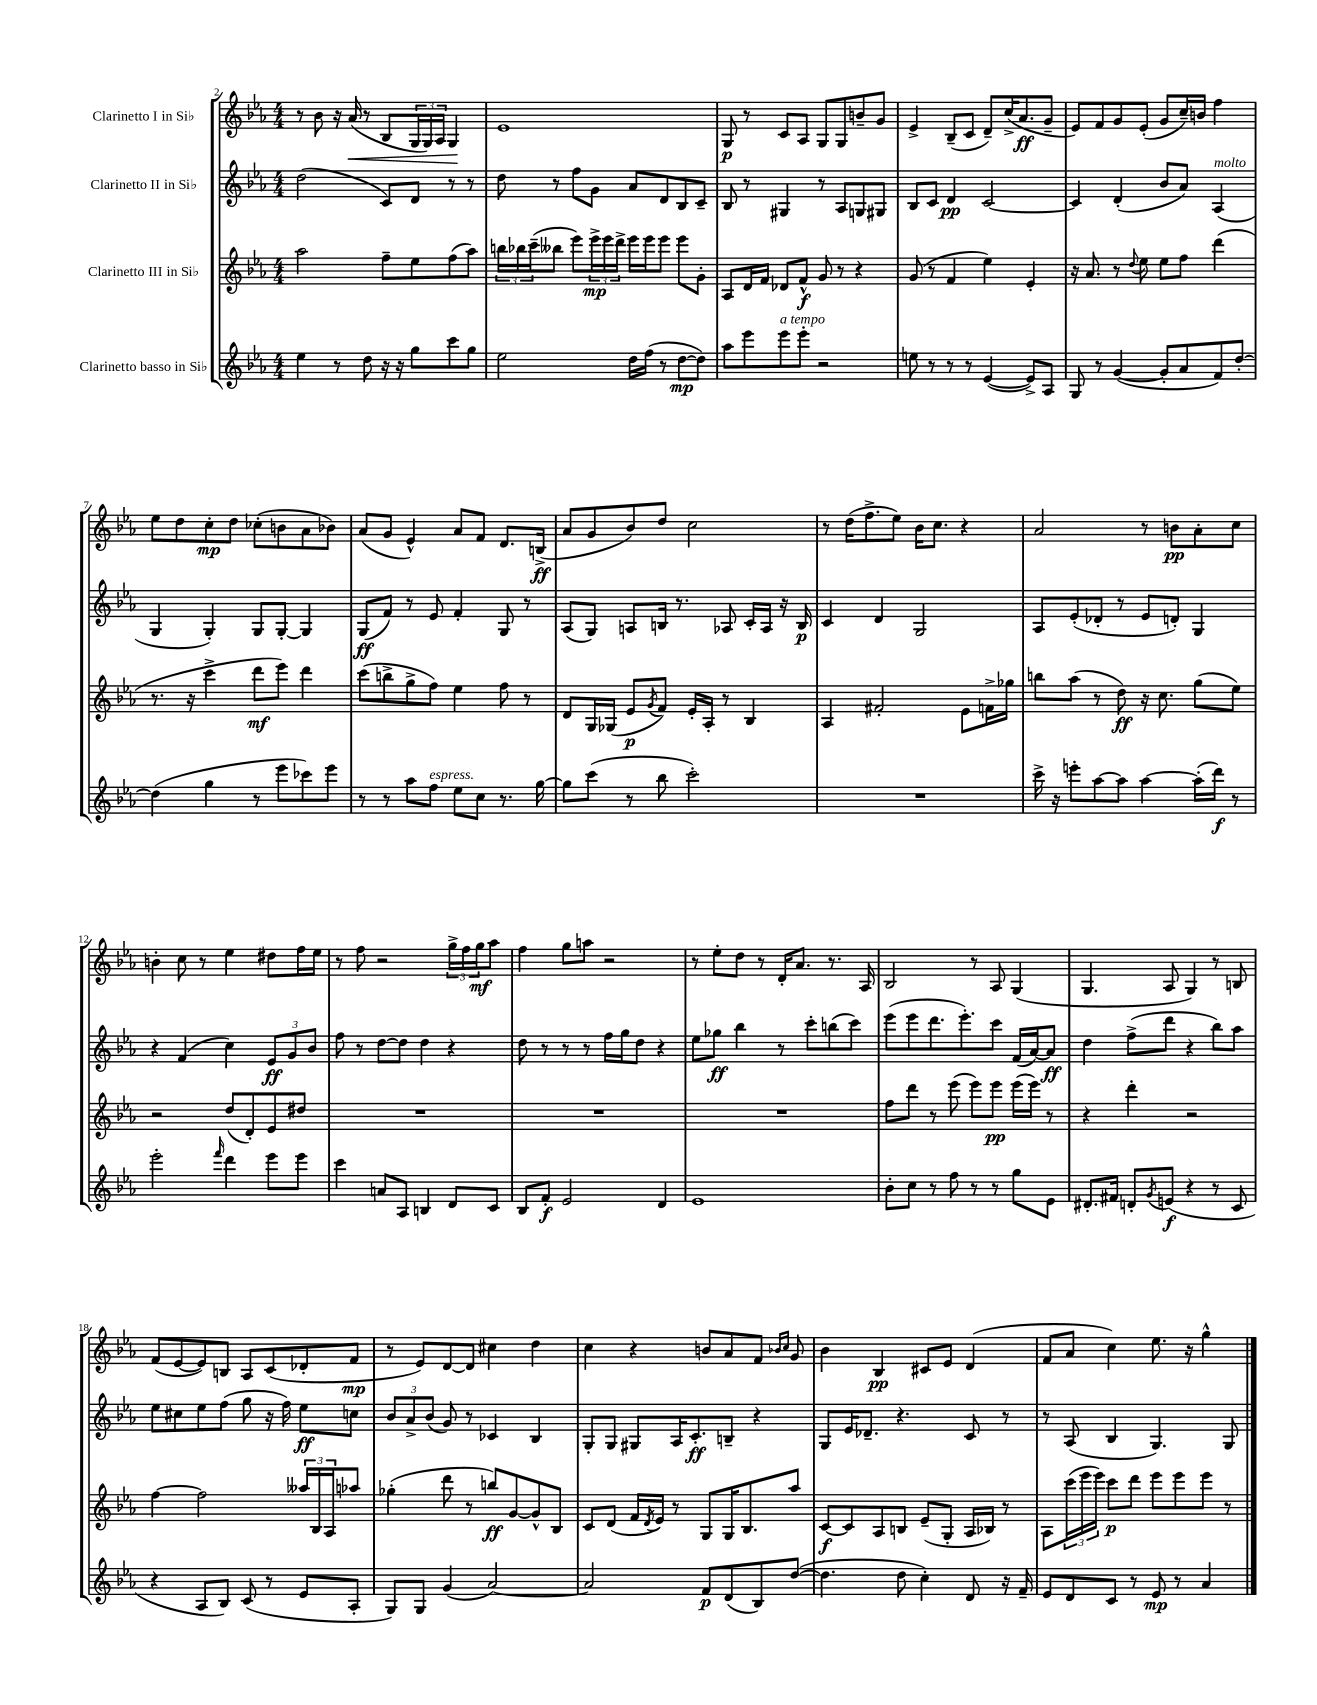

**kern	**dynam	**kern	**dynam	**kern	**dynam	**kern	**dynam
*part4	*part4	*part3	*part3	*part2	*part2	*part1	*part1
*staff4	*staff4	*staff3	*staff3	*staff2	*staff2	*staff1	*staff1
*I"Clarinetto basso in Si♭	*	*I"Clarinetto III in Si♭	*	*I"Clarinetto II in Si♭	*	*I"Clarinetto I in Si♭	*
*clefG2	*	*clefG2	*	*clefG2	*	*clefG2	*
*k[b-e-a-]	*	*k[b-e-a-]	*	*k[b-e-a-]	*	*k[b-e-a-]	*
*M4/4	*	*M4/4	*	*M4/4	*	*M4/4	*
=2	=2	=2	=2	=2	=2	=2	=2
4ee-\	.	2aa-\	.	(2dd\	.	8r	.
.	.	.	.	.	.	8b-\	.
8r	.	.	.	.	.	16r	.
!	!	!	!	!	!	!	!LO:HP:b
.	.	.	.	.	.	(16a-/	<
8dd\	.	.	.	.	.	8r	.
16r	.	8ff~\L	.	8c/L)	.	8B-/L	.
16r	.	.	.	.	.	.	.
8gg\L	.	8ee-\	.	8d/J	.	24G/L	.
.	.	.	.	.	.	24G/)	.
.	.	.	.	.	.	24A-/JJ	.
8ccc\	.	(8ff\	.	8r	.	4G/	.
8gg\J	.	8aa-\J)	.	8r	.	.	.
.	.	.	.	.	.	.	[
=3	=3	=3	=3	=3	=3	=3	=3
2ee-\	.	24bbn\LL	.	8dd\	.	1e-	.
.	.	24bb-X\	.	.	.	.	.
.	.	(24ccc~\J	.	.	.	.	.
.	.	8bb--X\J	.	8r	.	.	.
.	.	8eee-\L)	.	8ff\L	.	.	.
.	.	24eee-^\L	mp	8g\J	.	.	.
.	.	24eee-\	.	.	.	.	.
.	.	24ddd^\JJ	.	.	.	.	.
16dd\LL	.	16eee-\LL	.	8a-/L	.	.	.
(16ff\JJ	.	16eee-\J	.	.	.	.	.
8r	.	8eee-\J	.	8d/	.	.	.
[8dd\L	mp	8eee-\L	.	8B-/	.	.	.
8dd\J])	.	8g'\J	.	8c~/J	.	.	.
=4	=4	=4	=4	=4	=4	=4	=4
8aa-\L	.	8A-/L	.	8B-/	.	8G/	p
8eee-\	.	16d/L	.	8r	.	8r	.
.	.	16f/JJ	.	.	.	.	.
!LO:TX:a:i:t=a tempo	!	!	!	!	!	!	!
8eee-\	.	8d-X/L	.	4G#X/	.	8c/L	.
8eee-'\J	.	8f^^/J	f	.	.	8A-/J	.
2r	.	8g/	.	8r	.	8G/L	.
.	.	8r	.	8A-/L	.	8G/	.
.	.	4r	.	8Gn/	.	8bn~/	.
.	.	.	.	8G#X/J	.	8g/J	.
=5	=5	=5	=5	=5	=5	=5	=5
8een\	.	(8g/	.	8B-/L	.	4e-^/	.
8r	.	8r	.	8c/J	.	.	.
8r	.	4f/	.	4d/	pp	(8B-~/L	.
8r	.	.	.	.	.	8c/J	.
([4e-/	.	4ee-\)	.	[2c/	.	8d~/L)	.
.	.	.	.	.	.	(16cc^/K	.
.	.	.	.	.	.	8.a-/	ff
8e-^/L])	.	4e-'/	.	.	.	.	.
8A-/J	.	.	.	.	.	8g~/J	.
=6	=6	=6	=6	=6	=6	=6	=6
8G/	.	16r	.	4c/]	.	8e-/L)	.
.	.	8.a-/	.	.	.	.	.
8r	.	.	.	.	.	8f/	.
([4g/	.	8r	.	(4d'/	.	8g/	.
.	.	8qqdd/	.	.	.	.	.
.	.	8ee-\	.	.	.	(8e-'/J	.
8g'/L]	.	8ee-\L	.	8b-/L	.	8g/L	.
8a-/	.	8ff\J	.	8a-/J)	.	16cc~/L)	.
.	.	.	.	.	.	16bn/JJ	.
!	!	!	!	!LO:TX:a:i:t=molto	!	!	!
8f/)	.	(4ddd\	.	(4A-/	.	4ff\	.
[8dd'/J	.	.	.	.	.	.	.
!!LO:LB:g=z
=7	=7	=7	=7	=7	=7	=7	=7
(4dd\]	.	8.r	.	4G/	.	8ee-\L	.
.	.	.	.	.	.	8dd\	.
.	.	16r	.	.	.	.	.
4gg\	.	4ccc^\	.	4G'/)	.	8cc'\	mp
.	.	.	.	.	.	8dd\J	.
8r	.	8ddd\L	mf	8G/L	.	(8cc-X'\L	.
8eee-\L	.	8eee-\J)	.	[8G'/J	.	8bn\	.
8ccc-X\)	.	4ddd\	.	4G/]	.	8a-\	.
8eee-\J	.	.	.	.	.	8b-X\J)	.
=8	=8	=8	=8	=8	=8	=8	=8
8r	.	(8ccc\L	.	(8G/L	ff	(8a-/L	.
8r	.	8bbn^\	.	8f/J)	.	8g/J	.
8aa-\L	.	8gg^\	.	8r	.	4e-^^/)	.
!LO:TX:a:i:t=espress.	!	!	!	!	!	!	!
8ff\J	.	8ff\J)	.	8e-/	.	.	.
8ee-\L	.	4ee-\	.	4f'/	.	8a-/L	.
8cc\J	.	.	.	.	.	8f/J	.
8.r	.	8ff\	.	8G/	.	8.d/L	.
.	.	8r	.	8r	.	.	.
[16gg\	.	.	.	.	.	(16Bn^/Jk	ff
=9	=9	=9	=9	=9	=9	=9	=9
8gg\L]	.	8d/L	.	(8A-/L	.	8a-/L	.
(8ccc\J	.	16G/L	.	8G/J)	.	8g/	.
.	.	(16G-X/JJ	.	.	.	.	.
8r	.	8e-/L	p	8An/L	.	8b-/)	.
.	.	8qg/	.	.	.	.	.
8bb-\	.	8f/J)	.	16Bn/Jk	.	8dd/J	.
.	.	.	.	8.r	.	.	.
2ccc'\)	.	16e-'/LL	.	.	.	2cc\	.
.	.	16A-'/JJ	.	.	.	.	.
.	.	8r	.	8A-X/	.	.	.
.	.	4B-/	.	16c'/LL	.	.	.
.	.	.	.	16A-/JJ	.	.	.
.	.	.	.	16r	.	.	.
.	.	.	.	16B/	p	.	.
=10	=10	=10	=10	=10	=10	=10	=10
1r	.	4A-/	.	4c/	.	8r	.
.	.	.	.	.	.	(16dd\KL	.
.	.	.	.	.	.	8.ff^\	.
.	.	2f#X'/	.	4d/	.	.	.
.	.	.	.	.	.	8ee-\J)	.
.	.	.	.	2G/	.	16b-\KL	.
.	.	.	.	.	.	8.cc\J	.
.	.	8e-\L	.	.	.	4r	.
.	.	16fn^\L	.	.	.	.	.
.	.	16gg-X\JJ	.	.	.	.	.
=11	=11	=11	=11	=11	=11	=11	=11
16ccc^\	.	8bbn\L	.	8A-/L	.	2a-/	.
16r	.	.	.	.	.	.	.
8eeen'\L	.	(8aa-\J	.	(8e-'/	.	.	.
[8aa-\	.	8r	.	8d-X'/J	.	.	.
8aa-\J]	.	8dd\)	ff	8r	.	.	.
[4aa-\	.	16r	.	8e-/L	.	8r	.
.	.	8.cc\	.	.	.	.	.
.	.	.	.	8dn'/J)	.	8bn\L	pp
(16aa-'\LL]	.	(8gg\L	.	4G/	.	8a-'\	.
16ddd\JJ)	f	.	.	.	.	.	.
8r	.	8ee-\J)	.	.	.	8cc\J	.
!!LO:LB:g=z
=12	=12	=12	=12	=12	=12	=12	=12
2eee-'\	.	2r	.	4r	.	4bn'\	.
.	.	.	.	(4f/	.	8cc\	.
.	.	.	.	.	.	8r	.
16qqfff/	.	.	.	.	.	.	.
4ddd\	.	(8dd/L	.	4cc\)	.	4ee-\	.
.	.	8d'/)	.	.	.	.	.
8eee-\L	.	8e-/	.	12e-/L	ff	8dd#X\L	.
.	.	.	.	12g/	.	.	.
8eee-\J	.	8dd#X/J	.	.	.	16ff\L	.
.	.	.	.	12b-/J	.	.	.
.	.	.	.	.	.	16ee-\JJ	.
=13	=13	=13	=13	=13	=13	=13	=13
4ccc\	.	1r	.	8ff\	.	8r	.
.	.	.	.	8r	.	8ff\	.
8an/L	.	.	.	[8dd\L	.	2r	.
8A-/J	.	.	.	8dd\J]	.	.	.
4Bn/	.	.	.	4dd\	.	.	.
8d/L	.	.	.	4r	.	24gg^\LL	.
.	.	.	.	.	.	24ff\	.
.	.	.	.	.	.	24gg\J	mf
8c/J	.	.	.	.	.	8aa-\J	.
=14	=14	=14	=14	=14	=14	=14	=14
8B-/L	.	1r	.	8dd\	.	4ff\	.
8f'/J	f	.	.	8r	.	.	.
2e-/	.	.	.	8r	.	8gg\L	.
.	.	.	.	8r	.	8aan\J	.
.	.	.	.	16ff\LL	.	2r	.
.	.	.	.	16gg\J	.	.	.
.	.	.	.	8dd\J	.	.	.
4d/	.	.	.	4r	.	.	.
=15	=15	=15	=15	=15	=15	=15	=15
1e-	.	1r	.	8ee-\L	.	8r	.
.	.	.	.	8gg-X\J	ff	8ee-'\L	.
.	.	.	.	4bb-\	.	8dd\J	.
.	.	.	.	.	.	8r	.
.	.	.	.	8r	.	16d'/KL	.
.	.	.	.	.	.	8.a-/J	.
.	.	.	.	8ccc'\L	.	.	.
.	.	.	.	(8bbn\	.	8.r	.
.	.	.	.	8ccc\J)	.	.	.
.	.	.	.	.	.	16A-/	.
=16	=16	=16	=16	=16	=16	=16	=16
8b-'\L	.	8ff\L	.	(8eee-\L	.	2B-/	.
8cc\J	.	8ddd\J	.	8eee-\	.	.	.
8r	.	8r	.	8.ddd\	.	.	.
8ff\	.	(8eee-\	.	.	.	.	.
.	.	.	.	8.eee-'\)	.	.	.
8r	.	8eee-\L)	.	.	.	8r	.
8r	.	8eee-\J	pp	8ccc\J	.	8A-/	.
8gg\L	.	(16eee-\LL	.	(16f/LL	.	(4G/	.
.	.	16eee-\JJ)	.	[16a-/J)	.	.	.
8e-\J	.	8r	.	8a-/J]	ff	.	.
=17	=17	=17	=17	=17	=17	=17	=17
8.d#X'/L	.	4r	.	4dd\	.	4.G/	.
16f#X/Jk	.	.	.	.	.	.	.
8dn'/L	.	4ddd'\	.	(8ff^\L	.	.	.
8qg/	.	.	.	.	.	.	.
(8en/J	f	.	.	8ddd\J	.	8A-/	.
4r	.	2r	.	4r	.	4G/)	.
8r	.	.	.	8bb-\L)	.	8r	.
8c/	.	.	.	8aa-\J	.	8Bn/	.
!!LO:LB:g=z
=18	=18	=18	=18	=18	=18	=18	=18
4r	.	[4ff\	.	8ee-\L	.	(8f/L	.
.	.	.	.	8cc#X\	.	[8e-/	.
8A-/L	.	2ff\]	.	8ee-\	.	8e-/])	.
8B-/J)	.	.	.	(8ff\J	.	8Bn/J	.
(8c/	.	.	.	8gg\	.	8A-/L	.
8r	.	.	.	16r	.	(8c/	.
.	.	.	.	16ff\)	.	.	.
8e-/L	.	24aa--X/LL	.	8ee-\L	ff	8d-X'/	.
.	.	24B-/	.	.	.	.	.
.	.	24A-/J	.	.	.	.	.
8A-'/J	.	8aa-X/J	.	8ccn\J	.	8f/J	mp
=19	=19	=19	=19	=19	=19	=19	=19
8G/L)	.	(4gg-X'\	.	12b-/L	.	8r	.
.	.	.	.	12a-^/	.	.	.
8G/J	.	.	.	.	.	8e-/L)	.
.	.	.	.	(12b-/J	.	.	.
(4g/	.	8ddd\	.	8g/)	.	[8d/	.
.	.	8r	.	8r	.	8d/J]	.
[2a-/)	.	8bbn/L)	ff	4c-X/	.	4cc#X\	.
.	.	[8g/	.	.	.	.	.
.	.	8g^^/]	.	4B-/	.	4dd\	.
.	.	8B-/J	.	.	.	.	.
=20	=20	=20	=20	=20	=20	=20	=20
2a-/]	.	8c/L	.	8G'/L	.	4cc\	.
.	.	(8d/J	.	8G/J	.	.	.
.	.	16f/LL	.	8G#X/L	.	4r	.
.	.	8qd/	.	.	.	.	.
.	.	16e-/JJ)	.	.	.	.	.
.	.	8r	.	16A-/K	.	.	.
.	.	.	.	8.c'/	ff	.	.
8f/L	p	8G/L	.	.	.	8bn/L	.
(8d/	.	16G/K	.	8Bn~/J	.	8a-/	.
.	.	8.B-/	.	.	.	.	.
8B-/)	.	.	.	4r	.	8f/J	.
.	.	.	.	.	.	16qqb-X/LL	.
.	.	.	.	.	.	16qqcc/JJ	.
([8dd/J	.	8aa-/J	.	.	.	8g/	.
=21	=21	=21	=21	=21	=21	=21	=21
4.dd\]	.	[8c/L	f	8G/L	.	4b-\	.
.	.	8c/]	.	16e-/K	.	.	.
.	.	.	.	8.d-X~/J	.	.	.
.	.	8A-/	.	.	.	4B-/	pp
8dd\	.	8Bn/J	.	4.r	.	.	.
4cc'\)	.	(8e-~/L	.	.	.	8c#X/L	.
.	.	8G'/J	.	.	.	8e-/J	.
8d/	.	16A-/LL	.	8c/	.	(4d/	.
.	.	16B-X/JJ)	.	.	.	.	.
16r	.	8r	.	8r	.	.	.
16f~/	.	.	.	.	.	.	.
=22	=22	=22	=22	=22	=22	=22	=22
8e-/L	.	8A-\L	.	8r	.	8f/L	.
8d/	.	(24ccc\L	.	(8A-/	.	8a-/J	.
.	.	24eee-\	.	.	.	.	.
.	.	24eee-\JJ)	.	.	.	.	.
8c/J	.	8ccc\L	p	4B-/	.	4cc\)	.
8r	.	8ddd\J	.	.	.	.	.
8e-/	mp	8eee-\L	.	4.G/)	.	8.ee-\	.
8r	.	8eee-\	.	.	.	.	.
.	.	.	.	.	.	16r	.
4a-/	.	8eee-\J	.	.	.	4gg^^\	.
.	.	8r	.	8G/	.	.	.
==	==	==	==	==	==	==	==
*-	*-	*-	*-	*-	*-	*-	*-
